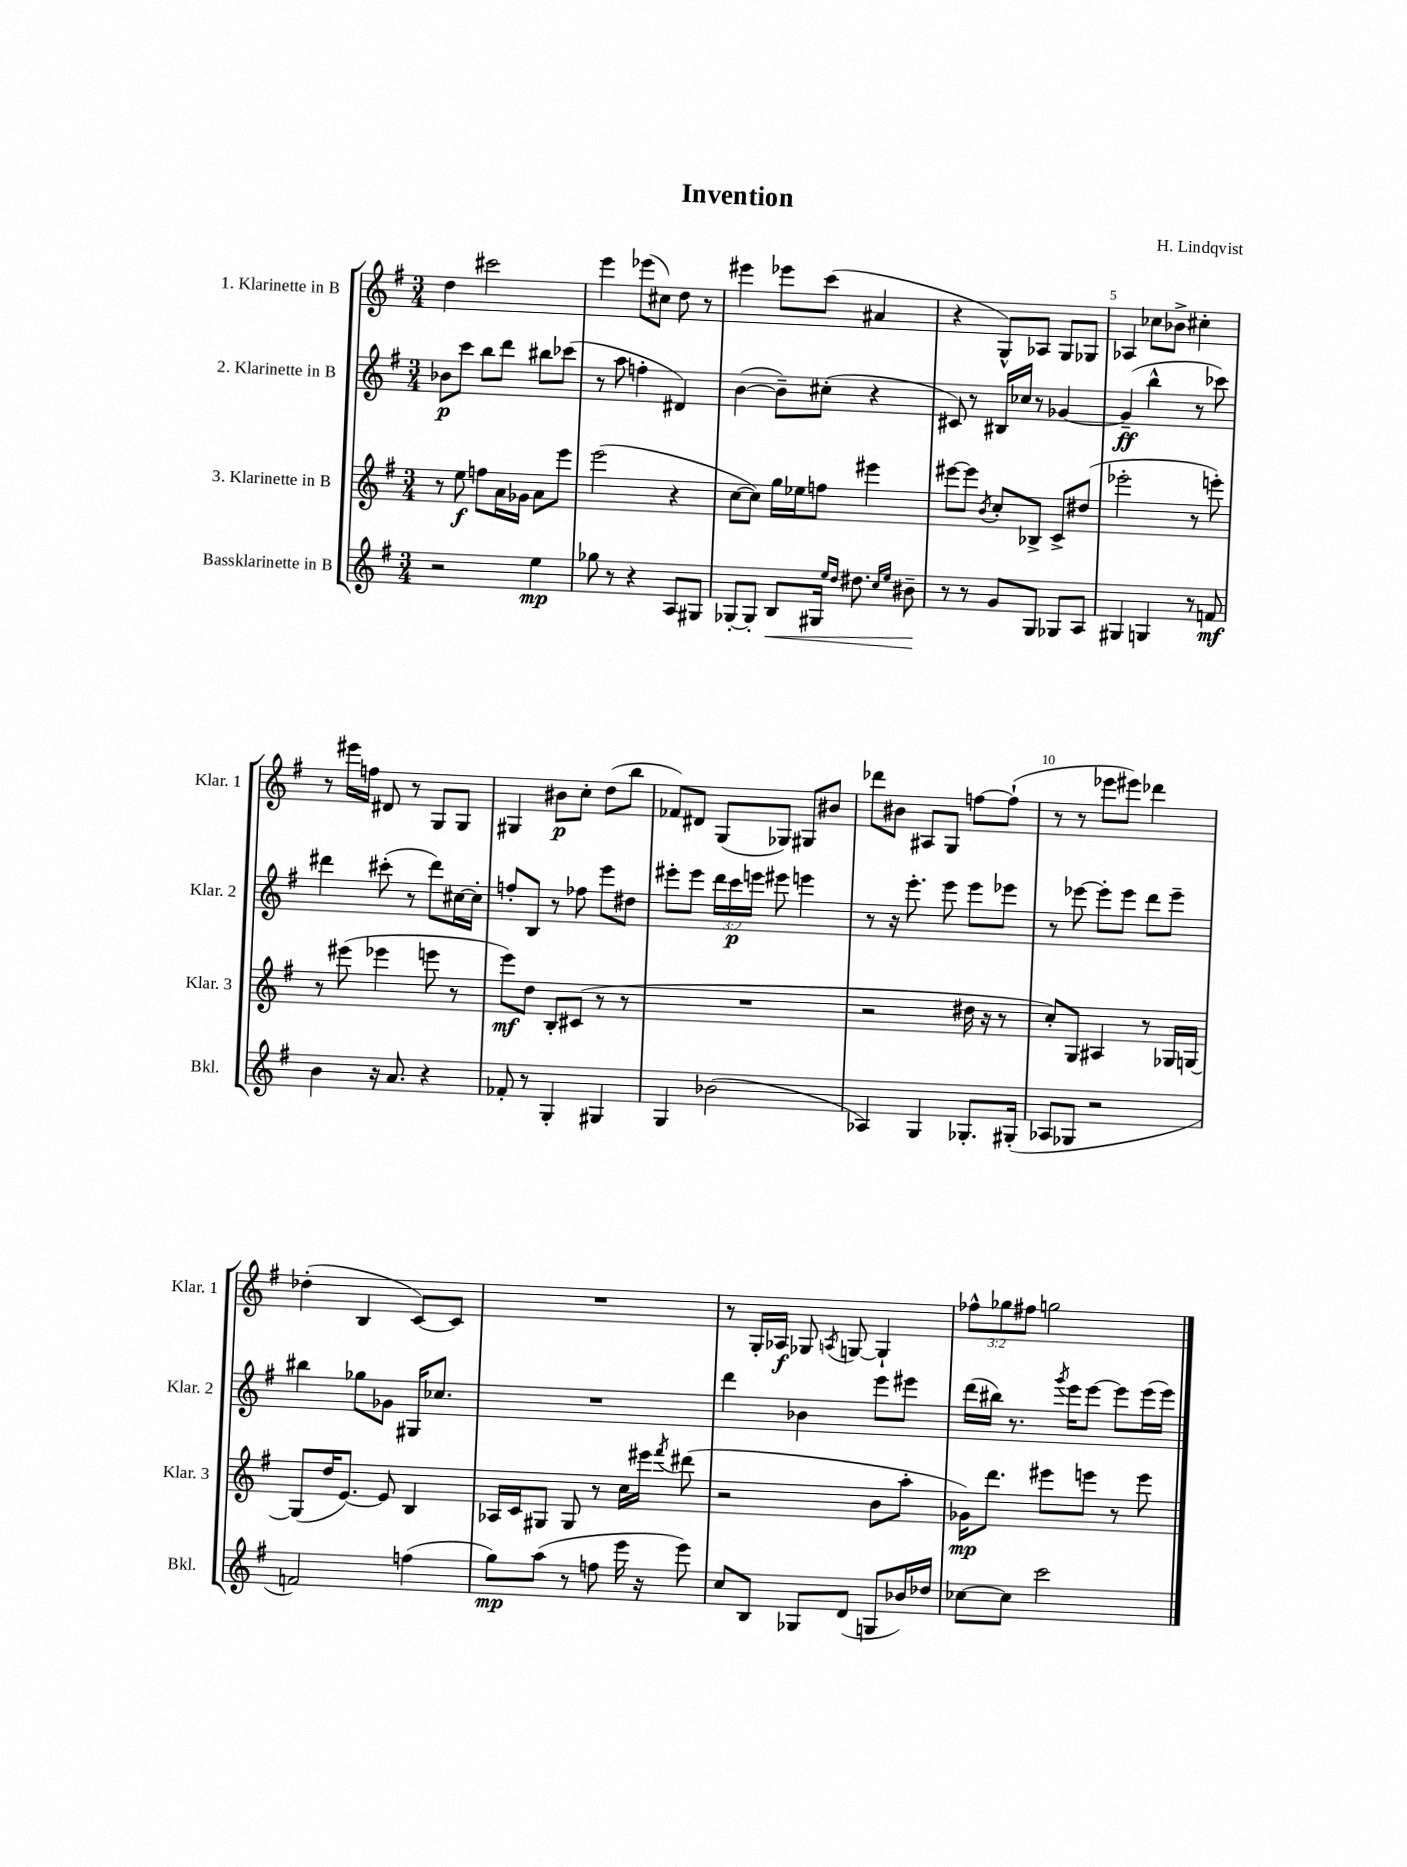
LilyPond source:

\header { title = "Invention" composer = "H. Lindqvist" }
<<
\new StaffGroup <<
\new Staff = "s0" \with { instrumentName = "1. Klarinette in B" shortInstrumentName = "Klar. 1" } {
    \clef treble \key g \major \numericTimeSignature \time 3/4 \override Staff.TupletNumber.text = #tuplet-number::calc-fraction-text
    \autoBeamOff d''4 cis'''2 |
    e'''4 ees'''8[( cis''8]) d''8 r8 |
    eis'''4 ees'''8[ c'''8]( ais'4 |
    r4 g8[-^) aes8] g8[ ges8] |
    aes4 ces''8[ bes'8]-> cis''4-. |
    r8 eis'''16[ f''16] dis'8 r8 g8[ g8] |
    gis4 bis'8[\p c''8]-. d''8[( b''8] |
    fes'8[) dis'8] g8[( ges8]) gis8[ bis'8] |
    des'''8[ bis'8] ais8[ g8] f''8[~ f''8]-!( |
    r8 r8 ees'''8[ eis'''8]) des'''4 |
    des''4-.( b4 c'8[~) c'8] |
    R2. |
    r8 g16[-. aes16]\f ges8 \acciaccatura { a8 } g8~ g4-! |
    \tuplet 3/2 { fes''8[-^ ges''8 fis''8] } g''2 \bar "|." |
}
\new Staff = "s1" \with { instrumentName = "2. Klarinette in B" shortInstrumentName = "Klar. 2" } {
    \clef treble \key g \major \numericTimeSignature \time 3/4 \override Staff.TupletNumber.text = #tuplet-number::calc-fraction-text
    \autoBeamOff bes'8[\p c'''8] b''8[ d'''8] bis''8[ ces'''8]( |
    r8 a''8 f''4-. dis'4) |
    b'4~( b'8[--) cis''8]-.( r4 |
    cis'8) r8 bis16[ ces''16] r8 ges'4~ |
    ges'4--\ff( b''4-^ r8 ces'''8) |
    dis'''4 cis'''8-.( r8 dis'''8[) cis''16~ cis''16]-. |
    f''8[-. b8] r8 fes''8 e'''8[ dis''8] |
    eis'''8[-. eis'''8] \tuplet 3/2 { d'''16[ c'''16\p e'''16] } eis'''8 e'''4 |
    r8 r16 e'''8.-. e'''8 e'''8[ ees'''8] |
    r8 ees'''8~ ees'''8[-. ees'''8] d'''8[ ees'''8]-- |
    bis''4 ges''8[ ges'8] gis16[ ces''8.] |
    R2. |
    d'''4 bes'4 e'''8[ eis'''8] |
    d'''16[( bis''16]) r8. \acciaccatura { g'''8 } e'''16[ e'''8]~ e'''8[ e'''16( e'''16]) \bar "|." |
}
\new Staff = "s2" \with { instrumentName = "3. Klarinette in B" shortInstrumentName = "Klar. 3" } {
    \clef treble \key g \major \numericTimeSignature \time 3/4
    \autoBeamOff r8 e''8\f f''8[ a'16 ges'16] a'8[ e'''8] |
    e'''2( r4 |
    c''8[~ c''8]) g''16[ ees''16 f''8] eis'''4 |
    eis'''8[~ eis'''8] \acciaccatura { b'8 } c''8[-. bes8]-> c'8[-> dis''8]( |
    ees'''2-. r8 e'''8-.) |
    r8 eis'''8( ees'''4 e'''8 r8 |
    e'''8[\mf) d''8] b8[-. cis'8]( r8 r8 |
    R2. |
    r2 dis''16 r16 r8 |
    c''8[-.) g8] ais4 r8 ges16[ g16]~ |
    g8[( d''16 e'8.]~) e'8 b4 |
    aes16[ c'16 gis8] gis8 r8 c''16[ eis'''16] \acciaccatura { fis'''8 } dis'''8( |
    r2 b'8[ a''8]-. |
    ges'16[\mp) d'''8.] eis'''8[ e'''8] r8 e'''8 \bar "|." |
}
\new Staff = "s3" \with { instrumentName = "Bassklarinette in B" shortInstrumentName = "Bkl." } {
    \clef treble \key g \major \numericTimeSignature \time 3/4
    \autoBeamOff r2 e''4\mp |
    ges''8 r8 r4 a8[ gis8] |
    ges8[~-. ges8]-. b8[\< gis16] \grace { e''16[ d''16] } dis''8. \grace { c''16[ e''16] } bis'8--\! |
    r8 r8 g'8[ g8] ges8[ a8] |
    gis4 g4 r8 f'8\mf |
    b'4 r16 a'8. r4 |
    fes'8-. r8 g4-. gis4 |
    g4 bes'2( |
    aes4) g4 ges8.[-. gis16]-.( |
    aes8[ ges8] r2 |
    f'2) f''4( |
    g''8[\mp) a''8]( r8 f''8 e'''16 r16 e'''8) |
    c''8[ b8] ges8[ d'8]( g8[ bes'16) des''16] |
    ces''8[~ ces''8] c'''2 \bar "|." |
}
>>
>>
\layout { \context { \Score \override BarNumber.break-visibility = ##(#f #t #t) barNumberVisibility = #(every-nth-bar-number-visible 5) } }
